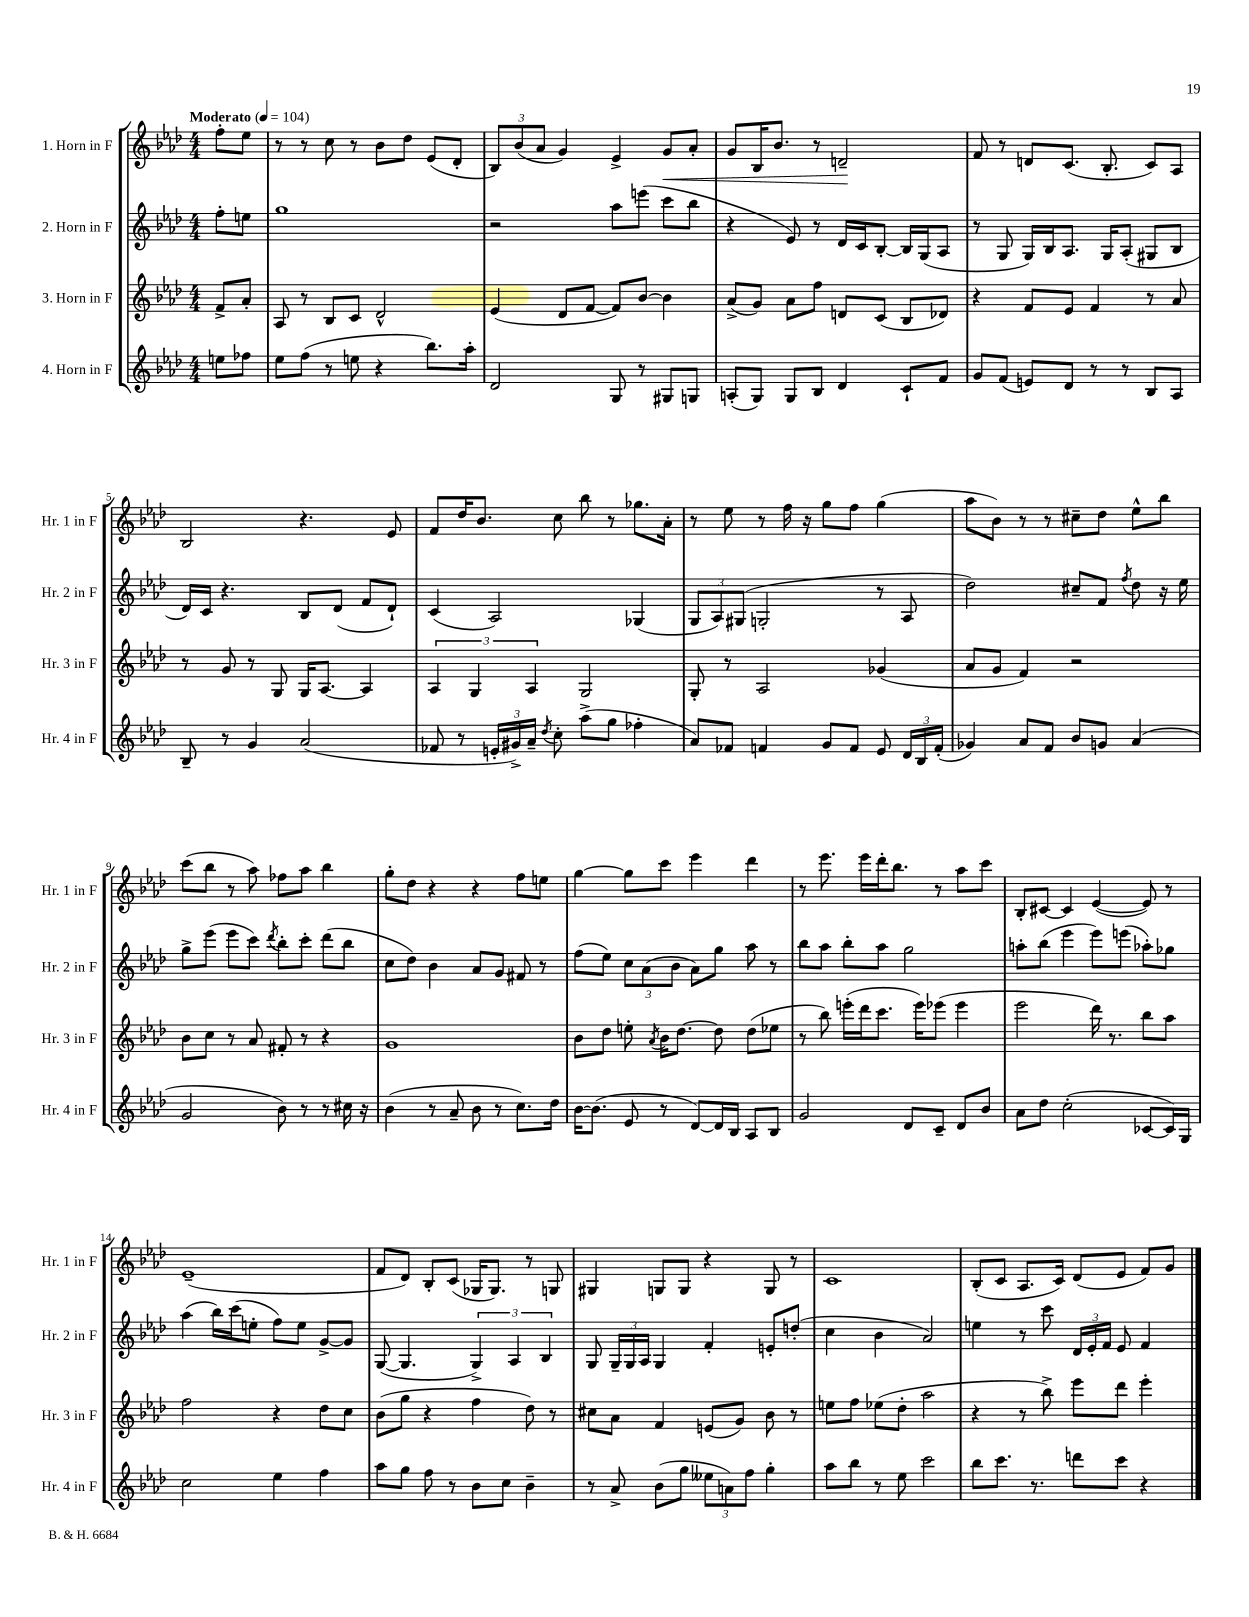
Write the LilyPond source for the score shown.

<<
\new StaffGroup <<
\new Staff = "s0" \with { instrumentName = "1. Horn in F" shortInstrumentName = "Hr. 1 in F" } {
    \clef treble \key aes \major \numericTimeSignature \time 4/4 \partial 4 \tempo "Moderato" 4 = 104
    \autoBeamOff f''8[-. ees''8] |
    r8 r8 c''8 r8 bes'8[ des''8] ees'8[( des'8]-. |
    \tuplet 3/2 { bes8[) bes'8( aes'8] } g'4) ees'4-> g'8[\< aes'8]-. |
    g'8[ bes16 bes'8.] r8 d'2--\! |
    f'8 r8 d'8[ c'8.]( bes8.-. c'8[) aes8] |
    bes2 r4. ees'8 |
    f'8[ des''16 bes'8.] c''8 bes''8 r8 ges''8.[ aes'16]-. |
    r8 ees''8 r8 f''16 r16 g''8[ f''8] g''4( |
    aes''8[ bes'8]) r8 r8 cis''8[-- des''8] ees''8[-^ bes''8] |
    c'''8[( bes''8] r8 aes''8) fes''8[ aes''8] bes''4 |
    g''8[-. des''8] r4 r4 f''8[ e''8] |
    g''4~ g''8[ c'''8] ees'''4 des'''4 |
    r8 ees'''8. ees'''16[ des'''16-. bes''8.] r8 aes''8[ c'''8] |
    bes8[-. cis'8]~ cis'4 ees'4~( ees'8) r8 |
    ees'1--( |
    f'8[ des'8]) bes8[-. c'8]( ges16[ ges8.]) r8 g8 |
    gis4 g8[ g8] r4 g8 r8 |
    c'1 |
    bes8[-.( c'8] aes8.[ c'16]) des'8[( ees'8] f'8[) g'8] \bar "|." |
}
\new Staff = "s1" \with { instrumentName = "2. Horn in F" shortInstrumentName = "Hr. 2 in F" } {
    \clef treble \key aes \major \numericTimeSignature \time 4/4 \partial 4
    \autoBeamOff f''8[-. e''8] |
    g''1 |
    r2 aes''8[ e'''8]( c'''8[ bes''8] |
    r4 ees'8) r8 des'16[ c'16 bes8]~-. bes16[ g16( aes8] |
    r8 g8 g16[) bes16 aes8.] g16[ aes8]-.( gis8[ bes8] |
    des'16[) c'16] r4. bes8[ des'8]( f'8[ des'8]-!) |
    c'4( aes2) ges4( |
    \tuplet 3/2 { g8[ aes8) gis8]( } g2-. r8 aes8 |
    des''2) cis''8[-- f'8] \acciaccatura { f''8 } des''8 r16 ees''16 |
    g''8[-> ees'''8]( ees'''8[ c'''8]) \acciaccatura { des'''8 } bes''8[-. c'''8]-. des'''8[( bes''8] |
    c''8[ des''8]) bes'4 aes'8[ g'8] fis'8 r8 |
    f''8[( ees''8]) \tuplet 3/2 { c''8[ aes'8( bes'8] } aes'8[) g''8] aes''8 r8 |
    bes''8[ aes''8] bes''8[-. aes''8] g''2 |
    a''8[-. bes''8]( ees'''4 ees'''8[) e'''8]( aes''8[-.) ges''8] |
    aes''4( bes''16[) c'''16( e''8]-. f''8[) e''8] g'8[~-> g'8] |
    g8~( g4. \tuplet 3/2 { g4->) aes4 bes4 } |
    g8 \tuplet 3/2 { g16[-- g16 aes16] } g4 f'4-. e'8[-. d''8]-.( |
    c''4 bes'4 aes'2) |
    e''4 r8 c'''8 \tuplet 3/2 { des'16[ ees'16-. f'16] } ees'8 f'4 \bar "|." |
}
\new Staff = "s2" \with { instrumentName = "3. Horn in F" shortInstrumentName = "Hr. 3 in F" } {
    \clef treble \key aes \major \numericTimeSignature \time 4/4 \partial 4
    \autoBeamOff f'8[-> aes'8]-. |
    aes8 r8 bes8[ c'8] des'2-^ |
    ees'4( des'8[ f'8]~ f'8[) bes'8]~ bes'4 |
    aes'8[->( g'8]) aes'8[ f''8] d'8[ c'8]( bes8[ des'8]) |
    r4 f'8[ ees'8] f'4 r8 aes'8 |
    r8 g'8 r8 g8 g16[ aes8.]~ aes4 |
    \tuplet 3/2 { aes4 g4 aes4 } g2 |
    g8-. r8 aes2 ges'4( |
    aes'8[ g'8] f'4) r2 |
    bes'8[ c''8] r8 aes'8 fis'8-. r8 r4 |
    g'1 |
    bes'8[ des''8] e''8-. \acciaccatura { aes'8 } bes'16[ des''8.]~ des''8 des''8[( ees''8] |
    r8 bes''8) e'''16[-.( des'''16 c'''8.] e'''16[) ees'''8]( ees'''4 |
    ees'''2 des'''16) r8. bes''8[ aes''8] |
    f''2 r4 des''8[ c''8] |
    bes'8[( g''8] r4 f''4 des''8) r8 |
    cis''8[ aes'8] f'4 e'8[( g'8]) bes'8 r8 |
    e''8[ f''8] ees''8[( des''8]-. aes''2 |
    r4 r8 bes''8->) ees'''8[ des'''8] ees'''4-. \bar "|." |
}
\new Staff = "s3" \with { instrumentName = "4. Horn in F" shortInstrumentName = "Hr. 4 in F" } {
    \clef treble \key aes \major \numericTimeSignature \time 4/4 \partial 4
    \autoBeamOff e''8[ fes''8] |
    ees''8[ f''8]( r8 e''8 r4 bes''8.[) aes''16]-. |
    des'2 g8 r8 gis8[ g8] |
    a8[-.( g8]) g8[ bes8] des'4 c'8[-! f'8] |
    g'8[ f'8]( e'8[) des'8] r8 r8 bes8[ aes8] |
    bes8-- r8 g'4 aes'2( |
    fes'8 r8 \tuplet 3/2 { e'16[-. gis'16->) aes'16]-- } \acciaccatura { des''8 } c''8-. aes''8[->( g''8] fes''4-. |
    aes'8[) fes'8] f'4 g'8[ f'8] ees'8 \tuplet 3/2 { des'16[ bes16 f'16]-.( } |
    ges'4) aes'8[ f'8] bes'8[ g'8] aes'4( |
    g'2 bes'8) r8 r8 cis''16 r16 |
    bes'4( r8 aes'8-- bes'8 r8 c''8.[) des''16] |
    bes'16[~ bes'8.]( ees'8 r8 des'8[~) des'16 bes16] aes8[ bes8] |
    g'2 des'8[ c'8]-- des'8[ bes'8] |
    aes'8[ des''8] c''2-.( ces'8[~ ces'16) g16] |
    c''2 ees''4 f''4 |
    aes''8[ g''8] f''8 r8 bes'8[ c''8] bes'4-- |
    r8 aes'8-> bes'8[( g''8] \tuplet 3/2 { eeses''8[ a'8) f''8] } g''4-. |
    aes''8[ bes''8] r8 ees''8 c'''2 |
    bes''8[ c'''8.] r8. d'''8[ c'''8] r4 \bar "|." |
}
>>
>>
